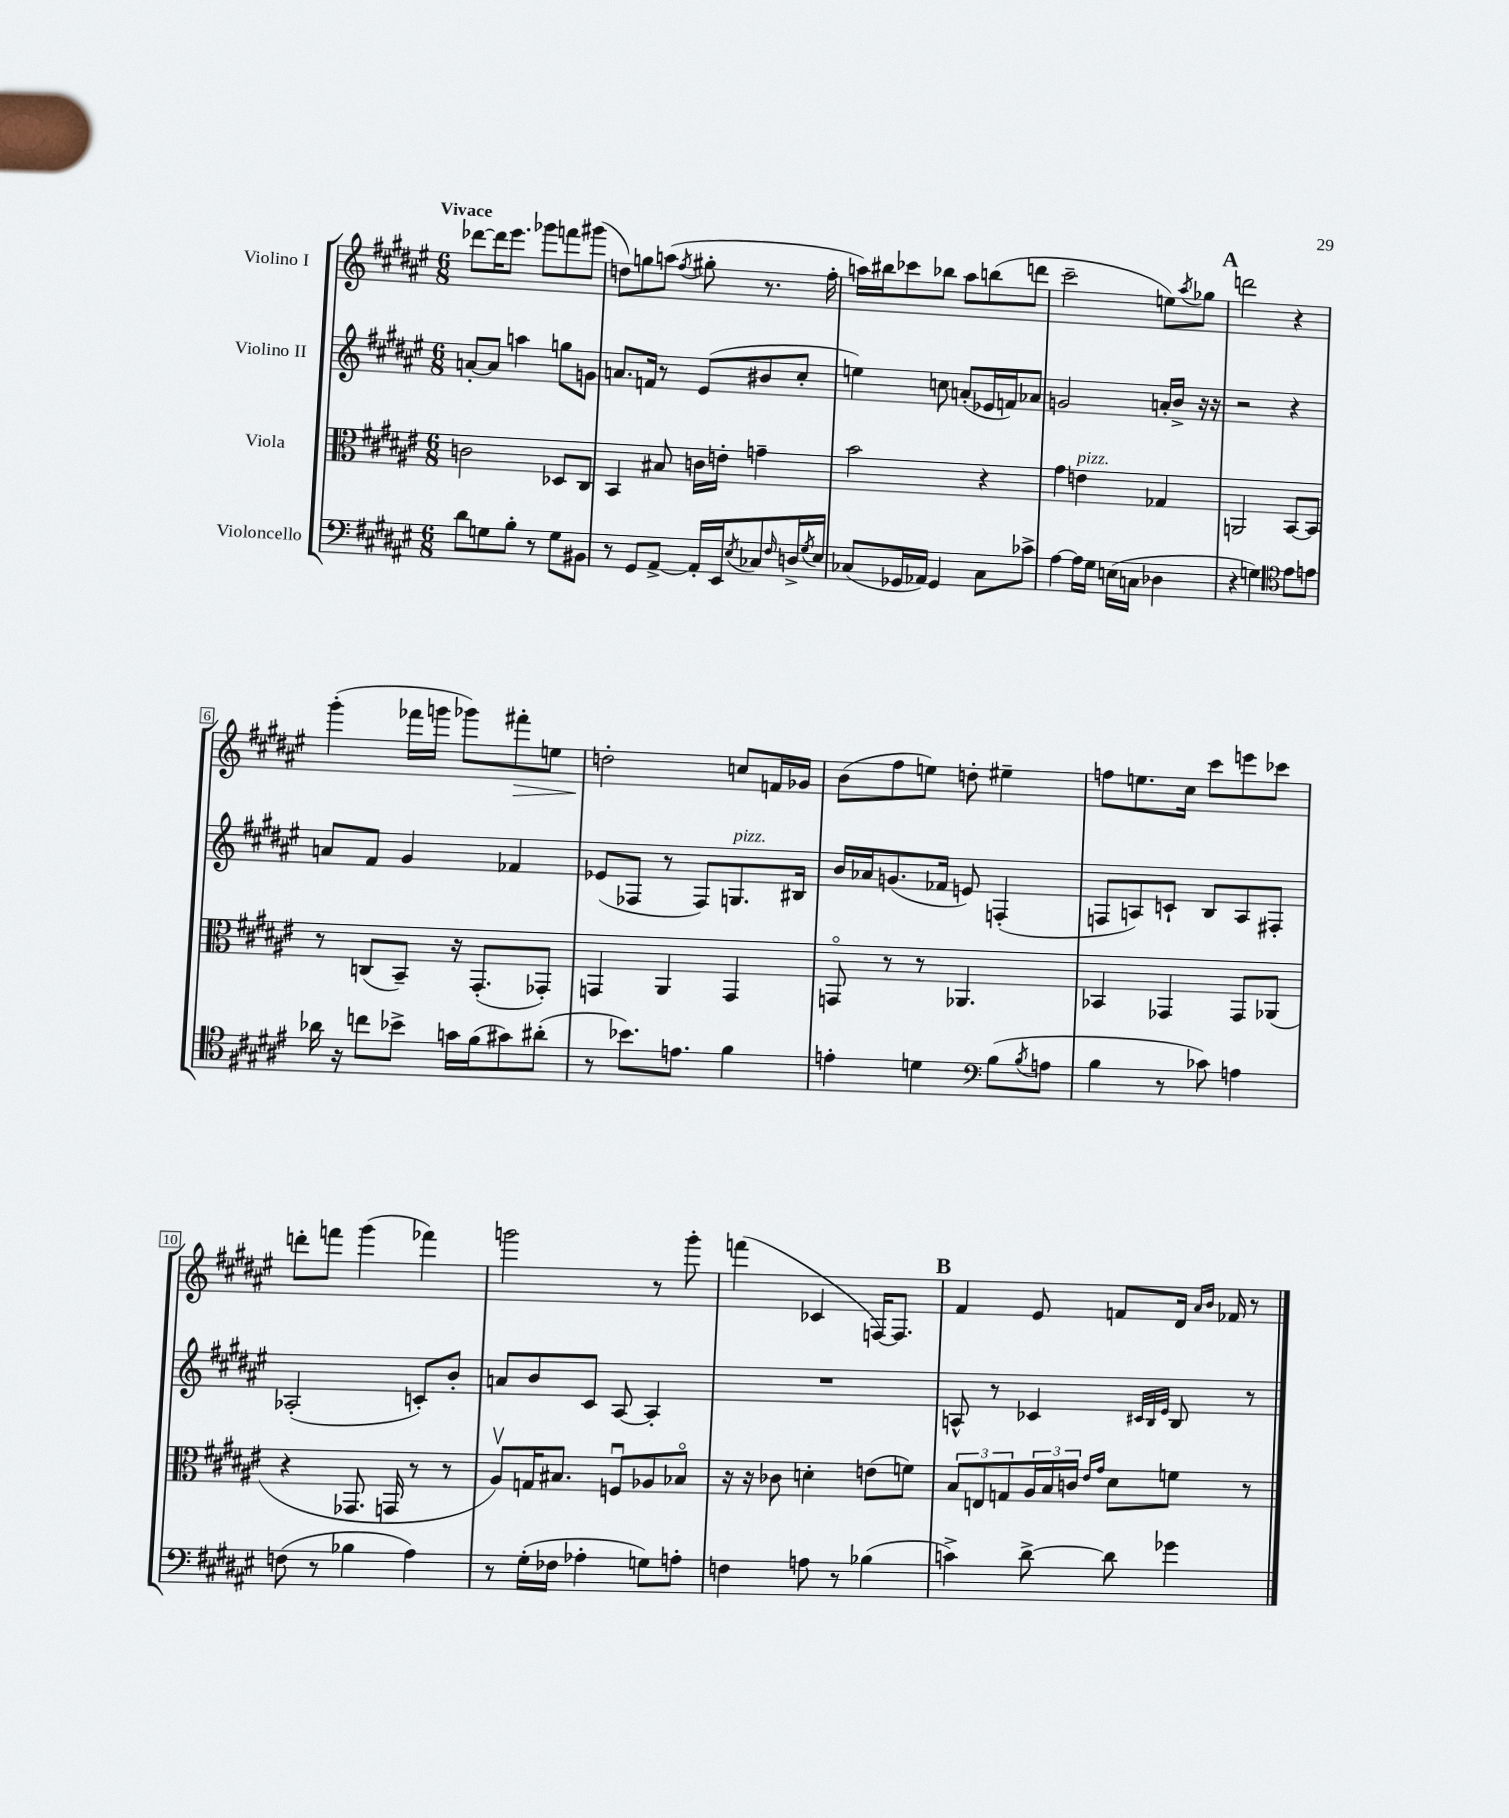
<<
\new StaffGroup <<
\new Staff = "s0" \with { instrumentName = "Violino I" } {
    \clef treble \key fis \major \numericTimeSignature \time 6/8 \tempo "Vivace"
    des'''8~ des'''16 eis'''8. ges'''8 f'''8 gis'''8( |
    d''8) g''8 a''8( \acciaccatura { fis''8 } gis''8-. r8. fis''16-. |
    a''16) bis''16 ces'''8 bes''8 a''8 b''8( d'''8 |
    cis'''2-- e''8) \acciaccatura { ais''8 } ges''8 |
    \mark \markup { \bold "A" } d'''2 r4 |
    gis'''4-.( fes'''16 g'''16 ges'''8) fis'''8-.\> e''8 |
    d''2-.\! c''8 f'16 ges'16 |
    b'8( fis''8 e''8) d''8-. eis''4-- |
    f''8 e''8. cis''16 cis'''8 e'''8 ces'''8 |
    d'''8-. f'''8 gis'''4( fes'''4) |
    g'''2 r8 g'''8-. |
    f'''4( ces'4 f16~) f8. |
    \mark \markup { \bold "B" } fis'4 eis'8 f'8 dis'16 \grace { ais'16 b'16 } fes'16 r8 \bar "|." |
}
\new Staff = "s1" \with { instrumentName = "Violino II" } {
    \clef treble \key fis \major \numericTimeSignature \time 6/8
    a'8~-. a'8 a''4 g''8 g'8 |
    a'8. f'16 r8 eis'8( bis'8 cis''8-. |
    e''4) c''8 a'8-.( ees'16 f'16) aes'8 |
    g'2 a'16-. b'16-> r16 r16 |
    \mark \markup { \bold "A" } r2 r4 |
    a'8 fis'8 gis'4 fes'4 |
    ees'8( fes8 r8 fes8) g8.^\markup { \italic "pizz." } bis16 |
    b'16 aes'16 g'8.( fes'16 e'8) f4-.( |
    f8 a8) c'8-! b8 a8 fis8-. |
    aes2-.( c'8-.) b'8-. |
    a'8 b'8 cis'8 ais8~ ais4-. |
    R2. |
    \mark \markup { \bold "B" } a8-^ r8 ces'4 \grace { cis'32 b32 eis'32 } b8 r8 \bar "|." |
}
\new Staff = "s2" \with { instrumentName = "Viola" } {
    \clef alto \key fis \major \numericTimeSignature \time 6/8
    c'2 des8 cis8 |
    b,4 bis8 c'16 e'16-. g'4-- |
    b'2 r4 |
    gis'4 e'4^\markup { \italic "pizz." } ges4 |
    \mark \markup { \bold "A" } a,2 b,8~ b,8 |
    r8 c8( b,8--) r16 gis,8.-.( ges,8-.) |
    g,4 ais,4 g,4 |
    g,8\flageolet r8 r8 aes,4. |
    bes,4 ges,4 ges,8 aes,8( |
    r4 ges,8. g,16 r8 r8 |
    ais8\upbow) g16 bis8. f8\downbow aes8 bes8\flageolet |
    r16 r16 ces'8 d'4-. e'8( f'8) |
    \mark \markup { \bold "B" } \tuplet 3/2 { b8 e8 g8 } \tuplet 3/2 { ais16 b16 c'16 } \grace { eis'16 gis'16 } dis'8 f'8 r8 \bar "|." |
}
\new Staff = "s3" \with { instrumentName = "Violoncello" } {
    \clef bass \key fis \major \numericTimeSignature \time 6/8
    dis'8 g8 b8-. r8 g8 bis,8 |
    r8 gis,8 ais,8~-> ais,16-. eis,16 \acciaccatura { eis8 } ces8 \grace { fis16 } d16-> \acciaccatura { gis8 } eis16 |
    ces8( ges,16 aes,16) ges,4 ces8 ces'8-> |
    ais4~ ais16 gis16 e16( c16 des4 |
    \mark \markup { \bold "A" } r4 g4) \clef tenor eis'8 e'8 |
    aes'16 r16 c''8 bes'8-> g'16 fis'16( gis'8) ais'8-.( |
    r8 bes'8.) e'8. fis'4 |
    e'4-. d'4 \clef bass b8( \acciaccatura { b8 } a8 |
    b4 r8 ces'8) a4 |
    f8( r8 bes4 ais4) |
    r8 gis16-.( fes16 aes4-. g8) a8-. |
    f4 a8 r8 bes4( |
    \mark \markup { \bold "B" } c'4->) dis'8~-> dis'8 ges'4 \bar "|." |
}
>>
>>
\layout { \context { \Score \override BarNumber.stencil = #(make-stencil-boxer 0.1 0.3 ly:text-interface::print) } }
